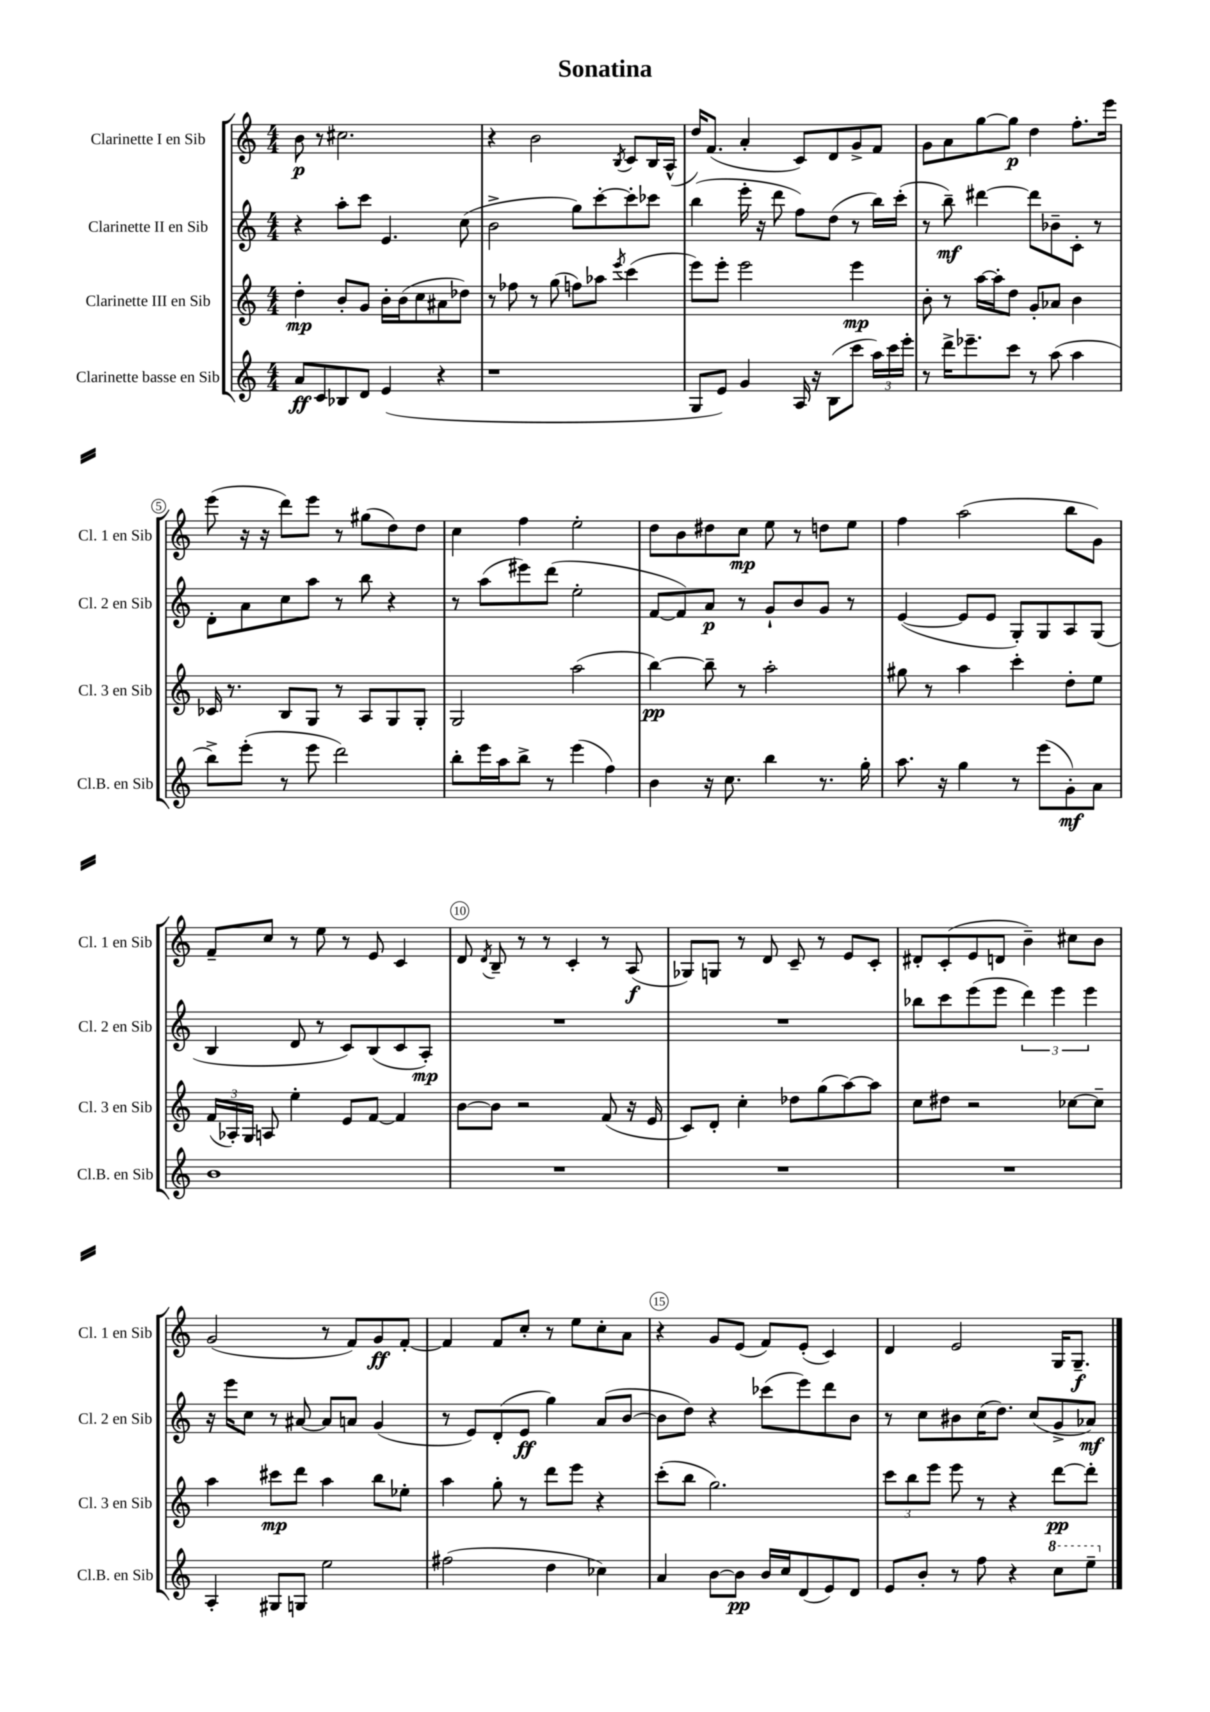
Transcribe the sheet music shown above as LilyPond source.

\header { title = "Sonatina" }
<<
\new StaffGroup <<
\new Staff = "s0" \with { instrumentName = "Clarinette I en Sib" shortInstrumentName = "Cl. 1 en Sib" } {
    \clef treble \key c \major \numericTimeSignature \time 4/4
    \autoBeamOff b'8\p r8 cis''2. |
    r4 b'2 \acciaccatura { b8 } c'8[ b16 a16]-^( |
    d''16[) f'8.]( a'4-. c'8[) d'8 g'8-> f'8] |
    g'8[ a'8 g''8~ g''8]\p d''4 f''8.[-. e'''16] |
    e'''8( r16 r16 d'''8[) e'''8] r8 gis''8[( d''8) d''8] |
    c''4 f''4 e''2-. |
    d''8[ b'8 dis''8 c''8]\mp e''8 r8 d''8[ e''8] |
    f''4 a''2( b''8[ g'8]) |
    f'8[-- c''8] r8 e''8 r8 e'8 c'4 |
    d'8 \acciaccatura { d'8 } b8-- r8 r8 c'4-. r8 a8\f( |
    ges8[) g8] r8 d'8 c'8-- r8 e'8[ c'8]-. |
    dis'8[-. c'8-.( e'8 d'8] b'4--) cis''8[ b'8] |
    g'2( r8 f'8[) g'8\ff f'8]~-. |
    f'4 f'8[ c''8]-. r8 e''8[ c''8-. a'8] |
    r4 g'8[ e'8]( f'8[) e'8]-.( c'4) |
    d'4 e'2 g16[ g8.]--\f \bar "|." |
}
\new Staff = "s1" \with { instrumentName = "Clarinette II en Sib" shortInstrumentName = "Cl. 2 en Sib" } {
    \clef treble \key c \major \numericTimeSignature \time 4/4
    \autoBeamOff r4 a''8[-. c'''8] e'4. c''8( |
    b'2-> g''8[) c'''8~-. c'''8-. ces'''8] |
    b''4( e'''16-. r16 d'''8 f''8[) d''8]( r8 b''16[) c'''16]-.( |
    r8 b''8--\mf) dis'''4~ dis'''8[ bes'8-- c'8]-. r8 |
    d'8[-. a'8 c''8 a''8] r8 b''8 r4 |
    r8 a''8[( eis'''8) d'''8]( e''2-. |
    f'8[~ f'8) a'8]\p r8 g'8[-! b'8 g'8] r8 |
    e'4~( e'8[ e'8] g8[-.) g8 a8 g8]( |
    b4 d'8 r8 c'8[) b8( c'8 a8]-.\mp) |
    R1 |
    R1 |
    bes''8[ c'''8 e'''8( e'''8] \tuplet 3/2 { d'''4) e'''4 e'''4 } |
    r16 e'''16[ c''8] r8 ais'8~ ais'8[ a'8] g'4( |
    r8 e'8[) d'8-.( e'8]\ff g''4) a'8[( b'8]~ |
    b'8[ d''8]) r4 ces'''8[( e'''8) d'''8 b'8] |
    r8 c''8[ bis'8 c''16( d''8.]) c''8[( g'8-> aes'8]\mf) \bar "|." |
}
\new Staff = "s2" \with { instrumentName = "Clarinette III en Sib" shortInstrumentName = "Cl. 3 en Sib" } {
    \clef treble \key c \major \numericTimeSignature \time 4/4
    \autoBeamOff d''4-.\mp b'8[-. g'8] b'16[-. b'16( c''8 ais'8 des''8]) |
    r8 fes''8 r8 g''8( f''8[) aes''8] \acciaccatura { e'''8 } c'''4( |
    e'''8[) e'''8]-. e'''2 e'''4\mp |
    b'8-. r8 a''16[~ a''16-. d''8] g'8[-. aes'8] b'4 |
    ces'16 r8. b8[ g8] r8 a8[ g8 g8]-. |
    g2 a''2( |
    b''4~\pp) b''8-- r8 a''2-. |
    gis''8 r8 a''4 c'''4-. d''8[-. e''8] |
    \tuplet 3/2 { f'16[( aes16-.) g16] } a8 e''4-. e'8[ f'8]~ f'4 |
    b'8[~ b'8] r2 f'8( r16 e'16 |
    c'8[) d'8]-. c''4-. des''8[ g''8( a''8~) a''8] |
    c''8[ dis''8] r2 ces''8[~ ces''8]-- |
    a''4 cis'''8[\mp d'''8] a''4 b''8[ ees''8]-. |
    a''4 g''8-. r8 d'''8[ e'''8] r4 |
    c'''8[-.( b''8] g''2.) |
    \tuplet 3/2 { c'''8[ b''8 e'''8] } e'''8 r8 r4 d'''8[~\pp d'''8]-. \bar "|." |
}
\new Staff = "s3" \with { instrumentName = "Clarinette basse en Sib" shortInstrumentName = "Cl.B. en Sib" } {
    \clef treble \key c \major \numericTimeSignature \time 4/4
    \autoBeamOff a'8[\ff c'8 bes8 d'8] e'4( r4 |
    r1 |
    g8[ e'8]) g'4 a16 r16 b8[( c'''8] \tuplet 3/2 { a''16[) c'''16 e'''16]-. } |
    r8 d'''16[-> ees'''8.-- c'''8] r8 a''8( a''4 |
    b''8[->) e'''8]-.( r8 e'''8 d'''2) |
    b''8[-. e'''16 a''16 b''8]-> r8 e'''4( f''4) |
    b'4 r16 c''8. b''4 r8. g''16-. |
    a''8. r16 g''4 r8 e'''8[( g'8-.\mf) a'8] |
    b'1 |
    R1 |
    R1 |
    R1 |
    a4-. gis8[ g8] e''2 |
    fis''2( d''4 ces''4) |
    a'4 b'8[~ b'8]\pp b'16[ c''16 d'8( e'8) d'8] |
    e'8[ b'8]-. r8 f''8 r4 \ottava #1 c'''8[ e'''8]-- \ottava #0 \bar "|." |
}
>>
>>
\layout { \context { \Score \override BarNumber.break-visibility = ##(#f #t #t) barNumberVisibility = #(every-nth-bar-number-visible 5) \override BarNumber.stencil = #(make-stencil-circler 0.1 0.3 ly:text-interface::print) } }
